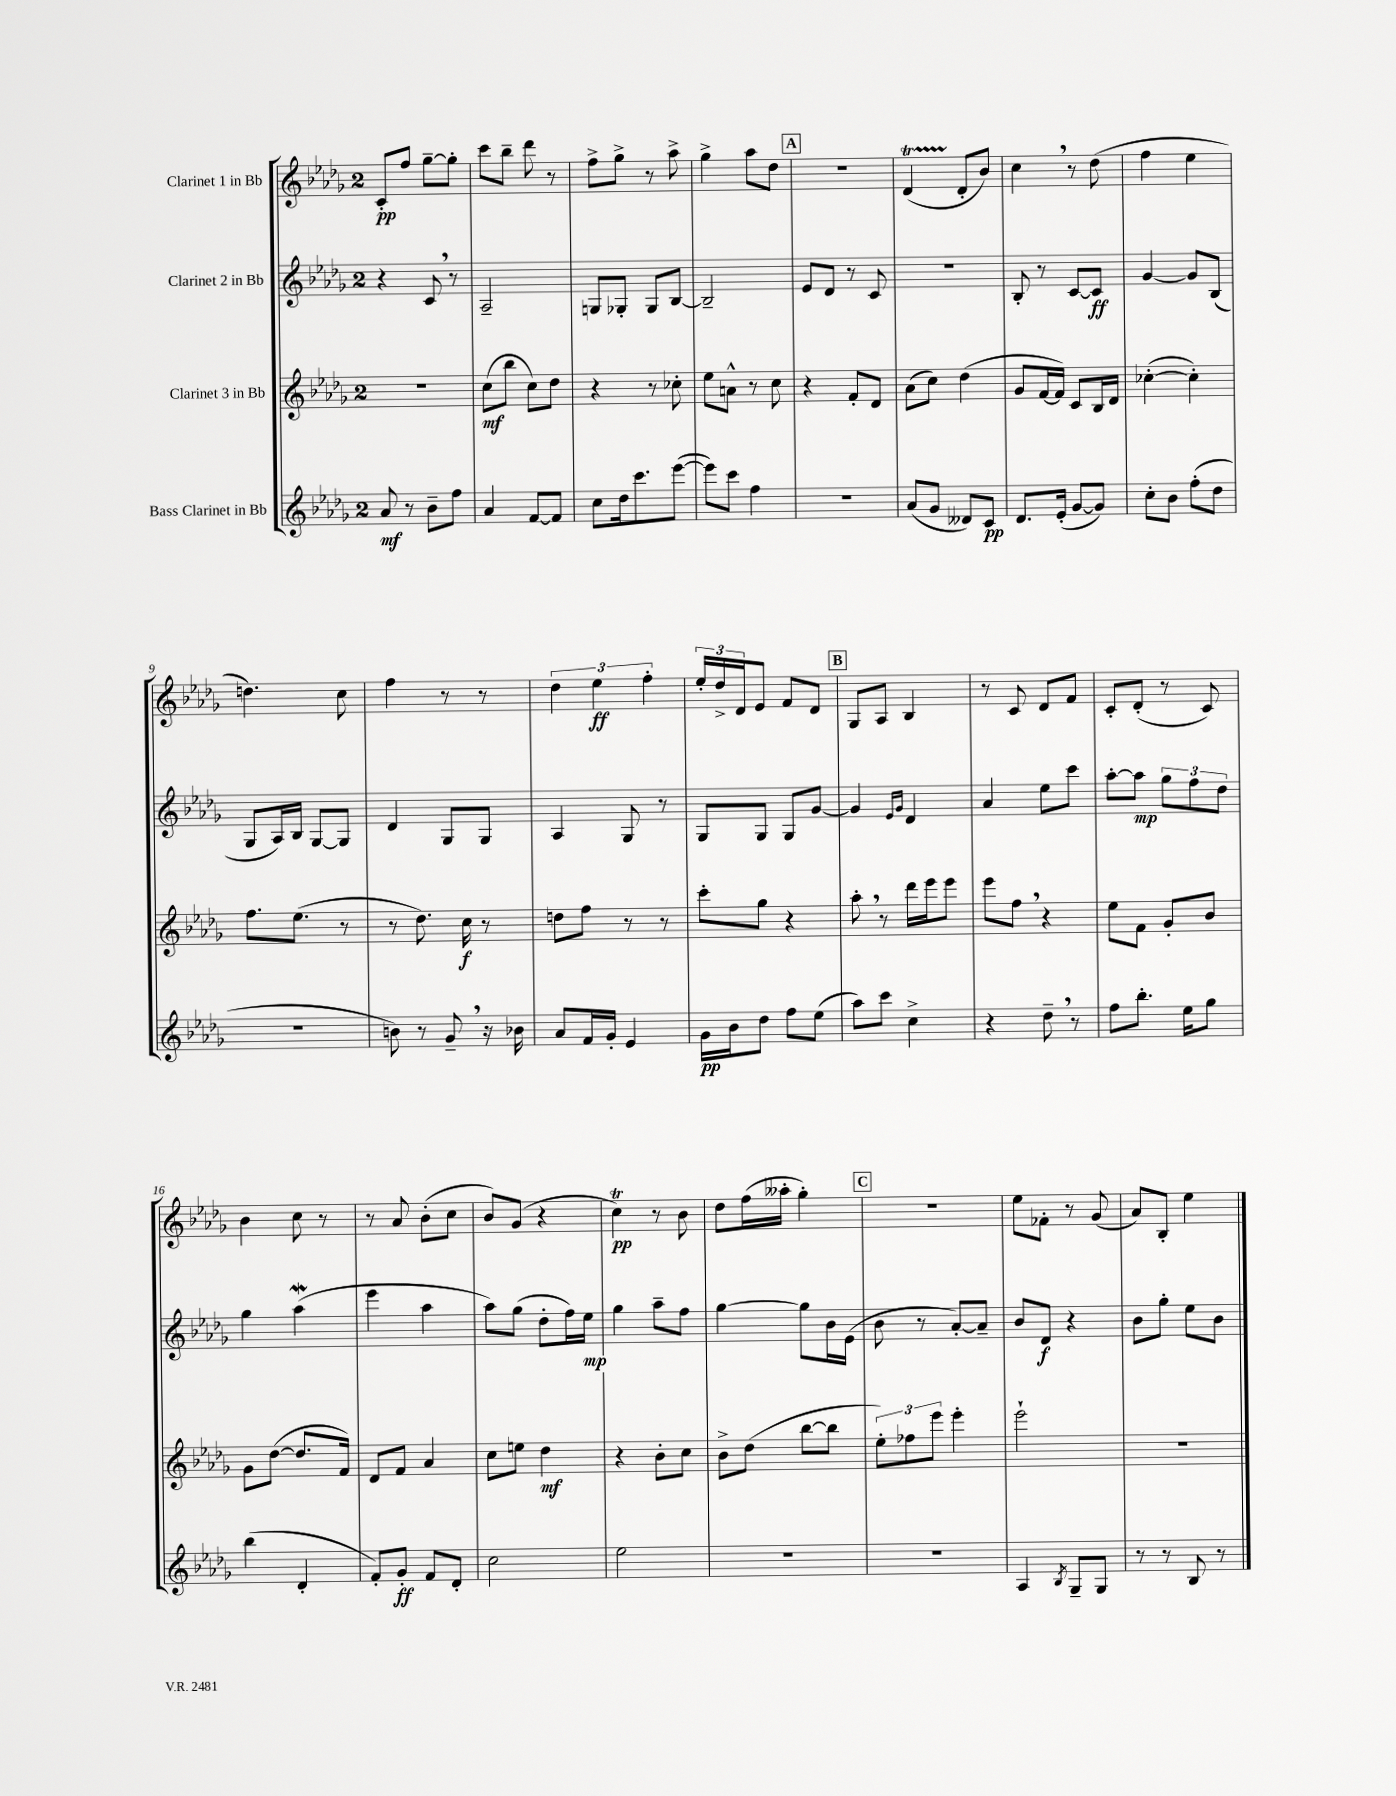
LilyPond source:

<<
\new StaffGroup <<
\new Staff = "s0" \with { instrumentName = "Clarinet 1 in Bb" } {
    \clef treble \key des \major \once \override Staff.TimeSignature.style = #'single-digit \time 2/4
    c'8-.\pp f''8 ges''8~-- ges''8-. |
    c'''8 bes''8-- des'''8 r8 |
    f''8-> ges''8-> r8 aes''8-> |
    ges''4-> aes''8 des''8 |
    \mark \markup { \box "A" } R2 |
    des'4\startTrillSpan( des'8-.\stopTrillSpan bes'8) |
    c''4 \breathe r8 des''8( |
    f''4 ees''4 |
    d''4.) c''8 |
    f''4 r8 r8 |
    \tuplet 3/2 { des''4 ees''4\ff f''4-. } |
    \tuplet 3/2 { ees''16-. des''16-> des'16 } ees'8 f'8 des'8 |
    \mark \markup { \box "B" } ges8 aes8 bes4 |
    r8 c'8 des'8 f'8 |
    c'8-. des'8-.( r8 c'8) |
    bes'4 c''8 r8 |
    r8 aes'8 bes'8-.( c''8 |
    bes'8) ges'8( r4 |
    c''4\trill\pp) r8 bes'8 |
    des''8 f''16( aeses''16-. ges''4-.) |
    \mark \markup { \box "C" } r2 |
    ees''8 fes'8-. r8 ges'8( |
    aes'8) bes8-. ees''4 \bar "|." |
}
\new Staff = "s1" \with { instrumentName = "Clarinet 2 in Bb" } {
    \clef treble \key des \major \once \override Staff.TimeSignature.style = #'single-digit \time 2/4
    r4 c'8 \breathe r8 |
    aes2-- |
    g8 ges8-. ges8 bes8~ |
    bes2-- |
    \mark \markup { \box "A" } ees'8 des'8 r8 c'8 |
    R2 |
    bes8-. r8 c'8~ c'8\ff |
    ges'4~ ges'8 bes8( |
    ges8 aes16) bes16 ges8~ ges8 |
    des'4 ges8 ges8 |
    aes4 ges8 r8 |
    ges8 ges8 ges8 ges'8~ |
    \mark \markup { \box "B" } ges'4 \grace { ees'16 ges'16 } des'4 |
    aes'4 ees''8 c'''8 |
    aes''8~-. aes''8\mp \tuplet 3/2 { ges''8 f''8 des''8 } |
    ges''4 aes''4\mordent( |
    ees'''4 aes''4 |
    aes''8) ges''8( des''8-. f''16) ees''16\mp |
    ges''4 aes''8-- f''8 |
    ges''4~ ges''8 bes'16 ees'16( |
    \mark \markup { \box "C" } bes'8 r8 aes'8~-.) aes'8-- |
    bes'8 des'8\f r4 |
    bes'8 ges''8-. ees''8 bes'8 \bar "|." |
}
\new Staff = "s2" \with { instrumentName = "Clarinet 3 in Bb" } {
    \clef treble \key des \major \once \override Staff.TimeSignature.style = #'single-digit \time 2/4
    r2 |
    c''8\mf( bes''8 c''8) des''8 |
    r4 r8 ces''8-. |
    ees''8 a'8-^ r8 c''8 |
    \mark \markup { \box "A" } r4 f'8-. des'8 |
    aes'8( c''8) des''4( |
    ges'8 f'16~ f'16) c'8 bes16 des'16 |
    ces''4~-.( ces''4-.) |
    f''8. ees''8.( r8 |
    r8 des''8.) c''16\f r8 |
    d''8 f''8 r8 r8 |
    c'''8-. ges''8 r4 |
    \mark \markup { \box "B" } aes''8-. \breathe r8 des'''16 ees'''16 ees'''8 |
    ees'''8 f''8 \breathe r4 |
    ees''8 f'8 ges'8-. bes'8 |
    ges'8 des''8~( des''8. f'16) |
    des'8 f'8 aes'4 |
    c''8 e''8 des''4\mf |
    r4 bes'8-. c''8 |
    bes'8-> des''8( bes''8~ bes''8 |
    \mark \markup { \box "C" } \tuplet 3/2 { ees''8-.) fes''8 ees'''8 } ees'''4-. |
    ees'''2-! |
    R2 \bar "|." |
}
\new Staff = "s3" \with { instrumentName = "Bass Clarinet in Bb" } {
    \clef treble \key des \major \once \override Staff.TimeSignature.style = #'single-digit \time 2/4
    aes'8\mf r8 bes'8-- f''8 |
    aes'4 f'8~ f'8 |
    c''8 des''16 c'''8. ees'''8~( |
    ees'''8) c'''8 f''4 |
    \mark \markup { \box "A" } r2 |
    aes'8( ges'8 deses'8) c'8\pp |
    des'8. ees'16-.( ges'8~ ges'8) |
    c''8-. bes'8 f''8-.( des''8 |
    R2 |
    b'8) r8 ges'8-- \breathe r16 bes'16 |
    aes'8 f'16 ges'16-. ees'4 |
    ges'16\pp bes'16 des''8 f''8 ees''8( |
    \mark \markup { \box "B" } aes''8) c'''8 c''4-> |
    r4 des''8-- \breathe r8 |
    f''8 bes''8.-. ees''16 ges''8 |
    bes''4( des'4-. |
    f'8-.) ges'8-.\ff f'8 des'8-. |
    c''2 |
    ees''2 |
    R2 |
    \mark \markup { \box "C" } R2 |
    aes4 \acciaccatura { bes8 } ges8-- ges8 |
    r8 r8 bes8 r8 \bar "|." |
}
>>
>>
